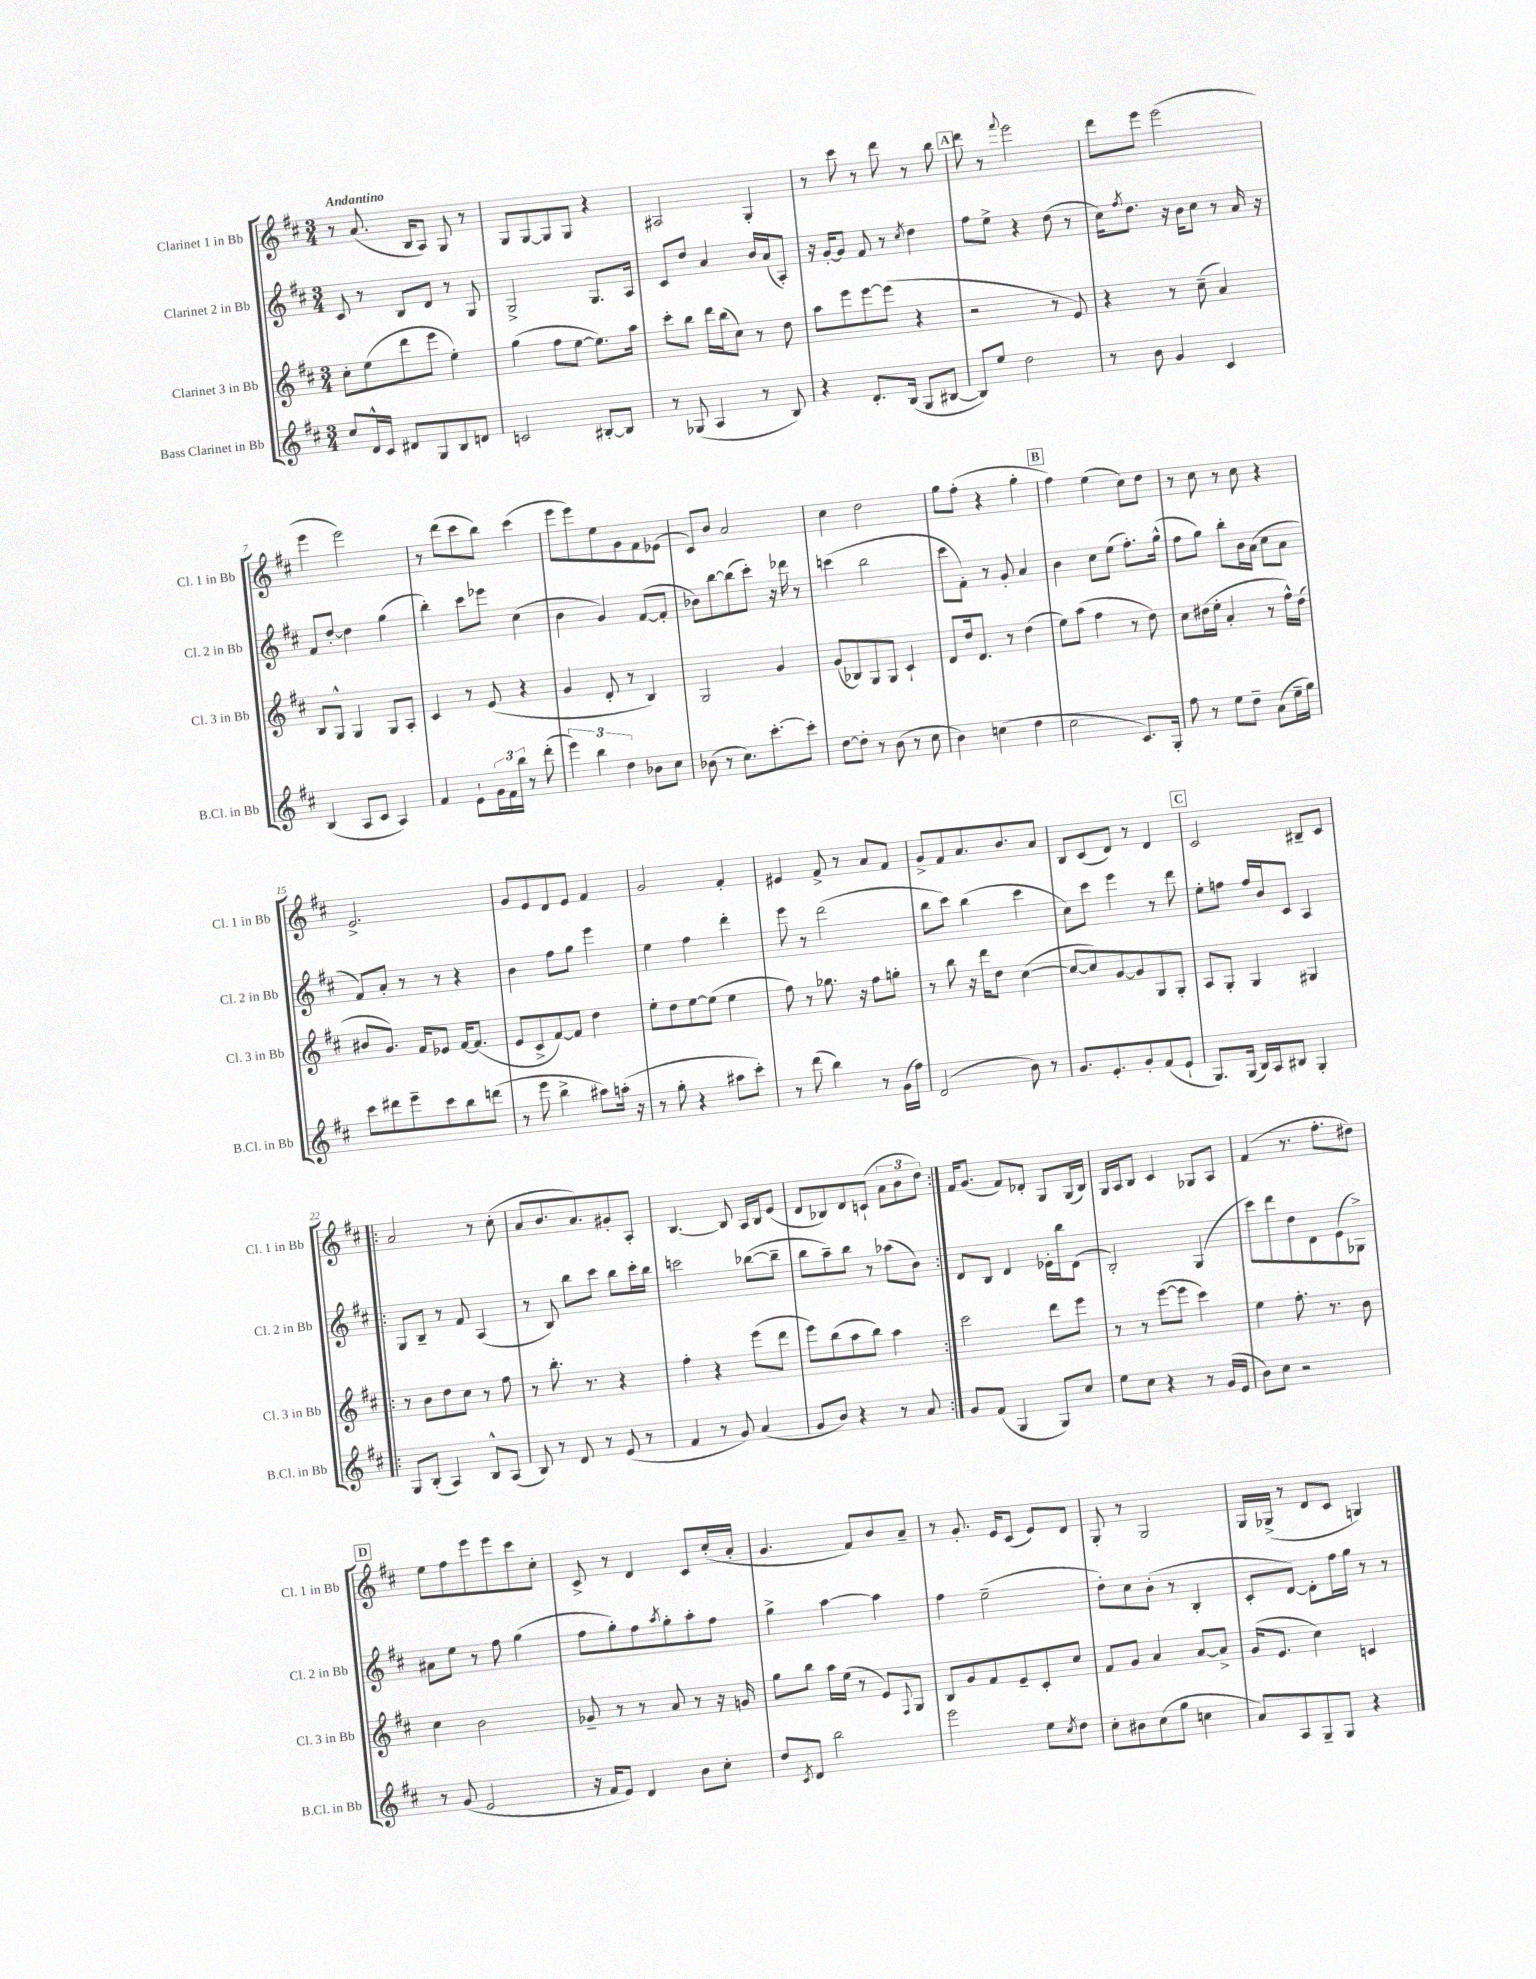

**kern	**kern	**kern	**kern
*staff4	*staff3	*staff2	*staff1
*clefG2	*clefG2	*clefG2	*clefG2
*k[f#c#]	*k[f#c#]	*k[f#c#]	*k[f#c#]
*M3/4	*M3/4	*M3/4	*M3/4
8cc#/L	8cc#'\L	8c#/	8r
16d^^/L	(8ee\	8r	(8.a/
16c#/JJ	.	.	.
8d#/L	8ddd\	8B/L	.
.	.	.	16B/LK
8G/	8eee\J	8d/J	8A/J)
8B/	4ee'\)	8r	8G/
8d/J	.	8G/	8r
=	=	=	=
2c/	(4gg\	2G^/	8G/L
.	.	.	[8G/
.	8ff#\L	.	8G/]
.	[8ee\J	.	8G/J
[8B#'/L	8.ee\]L)	8.G/L	4r
8B#/]J	.	.	.
.	16aa\Jk	16A/Jk	.
=	=	=	=
8r	8ccc#'\L	8c#/L	2A#/
(8G-/	8bb\J	8dd/J	.
4A/	16ddd\LL	4a/	.
.	(16bb\J	.	.
.	8cc#\J)	.	.
8r	8r	16b/LL	4G'/
.	.	(16a/J	.
8B/)	8dd\	8A'/J)	.
=	=	=	=
4r	8aa\L	16r	8r
.	.	[16g'/LK	.
.	8eee\	8g/]J	8ccc#\
8.d'/L	[8eee\	8f#/	8r
.	(8eee\]J	8r	8ddd\
(16B/Jk	.	.	.
.	.	8qcc#/	.
8G/L	4r	4dd\	8r
[8B#/J	.	.	8bb\
=	=	=	=
8B#/]L)	2r	8ff#\L	8ddd\
8ee/J	.	8ee^\J	8r
.	.	.	8qqfff#/
2dd\	.	4r	2eee\
.	8r	(8dd\	.
.	8e/)	8r	.
=	=	=	=
8r	4r	16cc#\LK)	8ddd\L
.	.	8qff#/	.
.	.	8.dd\J	.
8b\	.	.	8eee\J
4g/	8r	16r	(2eee\
.	.	16b\LK	.
.	(8cc#~\	8cc#\J	.
4c#/	4a/)	8r	.
.	.	16a/	.
.	.	16r	.
=	=	=	=
(4B/	8B/L	8f#/L	4eee\
.	8G^^/J	[8dd'/J	.
8A/L	4G/	4dd\]	2eee\)
8c#/J	.	.	.
4A/)	8G/L	(4gg\	.
.	8A'/J	.	.
=	=	=	=
4f#/	4c#/	4bb'\)	8r
.	.	.	(8ddd\L
8e`\L	8r	8ccc#\L	8ccc#\
24g\L	(8e/	8eee-\J	8bb\J)
24f#\	.	.	.
24bb\JJ	.	.	.
8r	4r	(4cc#\	(4ccc#\
(8ddd'\	.	.	.
=	=	=	=
6eee\)	4g/	4b\	8eee\L
.	.	.	8eee\)
6bb\	.	.	.
.	8d'/	4g/)	8ee\
6dd\	.	.	.
.	8r	.	8g\
8b-\L	4B/)	([8f#/L	8f#\
8cc#\J	.	8f#'/]J	(8e-\J
=	=	=	=
(8b-\	2G/	8b-\L)	8c#/L)
8r	.	[8bb\	8b/J
8.cc#\L)	.	(8bb\]	2a/
.	.	8ccc#'\J)	.
[8.ccc#'\	.	.	.
.	4g/	16r	.
.	.	16ddd-\	.
8ccc#'\]J	.	8r	.
=	=	=	=
[8dd\L	(8g/L	(4ccc\	4cc#\
8dd'\]J	8B-/)	.	.
8r	8G/	2bb\	2dd\
(8b\	8G/J	.	.
8r	4c#`/	.	.
8cc#\	.	.	.
=	=	=	=
4b\)	8d/L	8ccc#\L	8gg\L
.	16dd/k	8f#'\J)	(8ff#'\J
.	8.d/J	.	.
(4cc\	.	8r	4r
.	8r	8g'/	.
4dd\	(4dd\	4a/	4gg'\
=	=	=	=
2cc#\	8ee\L)	4b\	4ff#\)
.	(8aa\J	.	.
.	4ff#\	8cc#\L	(4ee\
.	.	(8ee\J	.
8.c#/L)	8r	8.ff#'\L)	8cc#\L)
.	8dd\)	.	8dd\J
16G'/Jk	.	(16gg^^\Jk	.
=	=	=	=
8ff#\	8cc#\L	8ff#\L	8r
8r	(16dd#\L	8gg\J)	8cc#\
.	16ee'\JJ	.	.
8ee\L	4a'/	8bb'\L	8r
8dd~\J	.	16b\L	8cc#\
.	.	(16a\JJ	.
(8a\L	8r	8cc#\L	4r
16ee~\L	16ff#^^\LL)	8a\J	.
16gg\JJ)	(16dd#\JJ	.	.
=	=	=	=
8ccc#\L	8b#/L	8f#/L)	2.e^/
8ddd#\	8.g/J)	8a'/J	.
8eee~\	.	8r	.
.	16f#/LK	.	.
8ccc#\	8e-/J	8r	.
8bb\	[16f#/LK	4r	.
.	(8.f#/]J	.	.
(8ddd\J	.	.	.
=	=	=	=
8r	8e/L	4b\	8g/L
8eee\	8c#^/	.	8e/
4bb^\	[8f#/)	8ff#\L	8d/
.	8f#/]J	8gg\J	8e/J
8aa#\L)	4dd\	4eee\	4f#/
(16aa'\Jk	.	.	.
16r	.	.	.
=	=	=	=
8r	8ee'\L	4ee\	2g/
8gg'\	8dd\	.	.
4r	[8ee\	4ff#\	.
.	(8ee\]J	.	.
8aa#\L	4ee\	4ddd'\	4f#'/
8ccc#'\J)	.	.	.
=	=	=	=
8r	8ff#\)	8eee\	4e#/
(8ddd\	8r	8r	.
4bb\)	8.gg-\	(2ddd\	8f#^/
.	.	.	8r
.	16r	.	.
8r	8ff#\L	.	8a/L
(16g\LL	8gg'\J	.	8f#/J
16ff#\JJ)	.	.	.
=	=	=	=
(2d/	8r	8bb\L	8g^/L
.	8bb\	8ccc#\J)	8f#/
.	16r	(4bb\	8.a/
.	16ddd\LK	.	.
.	8dd\J	.	.
.	.	.	8.b/
8b\)	([4cc#\	4ccc#\	.
8r	.	.	8a/J
=	=	=	=
8.g/L	8cc#/_L	8cc#\L)	8B/L
.	8cc#/])	8ccc#\J	(8c#/
8.e'/	.	.	.
.	[8g/	4eee\	8d/J)
8g'/	8g/]	.	8r
(8f#/	8G/	8r	4d/
8e`/J	8G'/J	8ddd\	.
=	=	=	=
8.G/L)	8A/L	8ee'\L	2c#/
.	8G'/J	8ff\J	.
(16G/Jk	.	.	.
16B/LL)	4G/	16ff/LL	.
16A/J	.	16b/J	.
8B#/J	.	8c#/J	.
4G'/	4G#/	4A/	8B#~/L
.	.	.	8c#/J
=!|:	=!|:	=!|:	=!|:
8G/L	8r	8G/L	2a/
(8B'/J	8b\L	8B~/J	.
4A/)	8dd\	8r	.
.	8cc#\J	8f#/	.
8B^^/L	8r	(4A/	8r
(8A/J	8ff#\	.	(8cc#'\
=	=	=	=
8B/)	8r	8r	8a/L
8r	8.bb'\	8B/)	8.b/
8d/	.	8bb\L	.
.	8.r	.	8.a/)
8r	.	8ccc#\J	.
(8e/	4r	8bb\L	8g#'/
8r	.	16ccc#'\L	8A'/J
.	.	16bb\JJ	.
=	=	=	=
4f#/	4ff#'\	2ccc\	[4.B/
8r	4r	.	.
8g/)	.	.	8B/]
(4a/	(8eee\L	([8bb-\L	16A/LL
.	.	.	16B/J
.	8ddd\J	8bb-~\]J	(8e/J
=	=	=	=
8g/L	8eee\L)	8bb\L	8d/L
8b/J)	(8bb\	8aa~\)	8B-/)
4r	8aa\	8bb\J	8d/
.	8bb\J)	8r	(8c`/J
8r	4aa\	(8aa-\L	12a\L
.	.	.	12b\
8a/	.	8b\J)	.
.	.	.	12dd\J)
=:|!	=:|!	=:|!	=:|!
8g/L	2ccc#\	8d/L	16f#/LK
.	.	.	(8.g/J
(8f#/J	.	8B/J	.
4G/	.	4d/	8f#/L)
.	.	.	8d-'/J
8G/L)	8ddd\L	16e-'\LL	8G/L
.	.	16bb\J	.
8cc#/J	8eee\J	(8d\J	(16G/L
.	.	.	16B/JJ)
=	=	=	=
8ee\L	8r	2B'/)	16G/LL
.	.	.	16A/J
8cc#\J	8r	.	8B/J
4r	([8eee\L	.	4c#/
.	8eee\]J	.	.
8r	4ccc#\)	(4G/	8G-/L
(16g/LL	.	.	8A/J
16e/JJ	.	.	.
=	=	=	=
8b\L)	4ee\	8ccc#\L)	(4f#/
8cc#\J	.	8ddd\	.
2r	8.ff#'\	8dd\	8.r
.	.	8d\	.
.	8.r	.	8.ff#'\L
.	.	(8e\	.
.	8b\	8G-^\J)	8dd#\J)
=	=	=	=
8r	4cc#\	8a#\L	8ee\L
(8g/	.	8ee\J	8ff#\
2e/	2b\	8r	8eee\
.	.	8ff#\	8eee\
.	.	(4gg\	8ccc#\
.	.	.	8cc#'\J
=	=	=	=
16r	8g-~/	8ff#\L	8c#^/
16f#/LK	.	.	.
8e/J)	8r	8gg'\)	8r
4d/	8r	8ff#\	4d/
.	.	8qaa/	.
.	8a/	8gg'\	.
8b\L	8r	8aa'\	8c#/L
8cc#'\J	16r	8ff#\J	(16cc#'/L
.	16g/	.	16a'/JJ
=	=	=	=
8dd/L	8gg\L	4gg^\	4.g/
8qc#/	.	.	.
8d/J	8bb\J	.	.
2bb\	16aa\LL	[4aa\	.
.	(16ee\JJ	.	.
.	8r	.	8f#/L)
.	8e/L)	4aa\]	8b/
.	8qqF#/	.	.
.	8G/J	.	8a~/J
=	=	=	=
2eee\	8B/L	4ff#\	8r
.	8g/	.	8.g'/
.	8f#/	(2ee~\	.
.	.	.	16e/LK
.	8e~/	.	(8c#/J
8ee\L	8c#'/	.	8e/L)
8qcc#/	.	.	.
8dd\J	8cc#/J	.	8d/J
=	=	=	=
8cc#'\L	8f#/L	8dd'\L)	8G'/
8b#\	8g/J	8cc#\	8r
(8cc#\	4a/	(8b'\J	2G/
8gg\J	.	8r	.
4cc\	[8a/L	4B'/	.
.	8a^/]J	.	.
=	=	=	=
8a/L)	(16g/LK	8c#'/L	16G/LL
.	8.e/J	.	(16G-^/JJ
8A/	.	[8d/J)	8r
8G~/	4cc#\)	8d'\]L	8d/L
8G/J	.	16ff#\L	8c#/J
.	.	16gg\JJ	.
4r	4c/	8r	4G/)
.	.	8r	.
==	==	==	==
*-	*-	*-	*-
